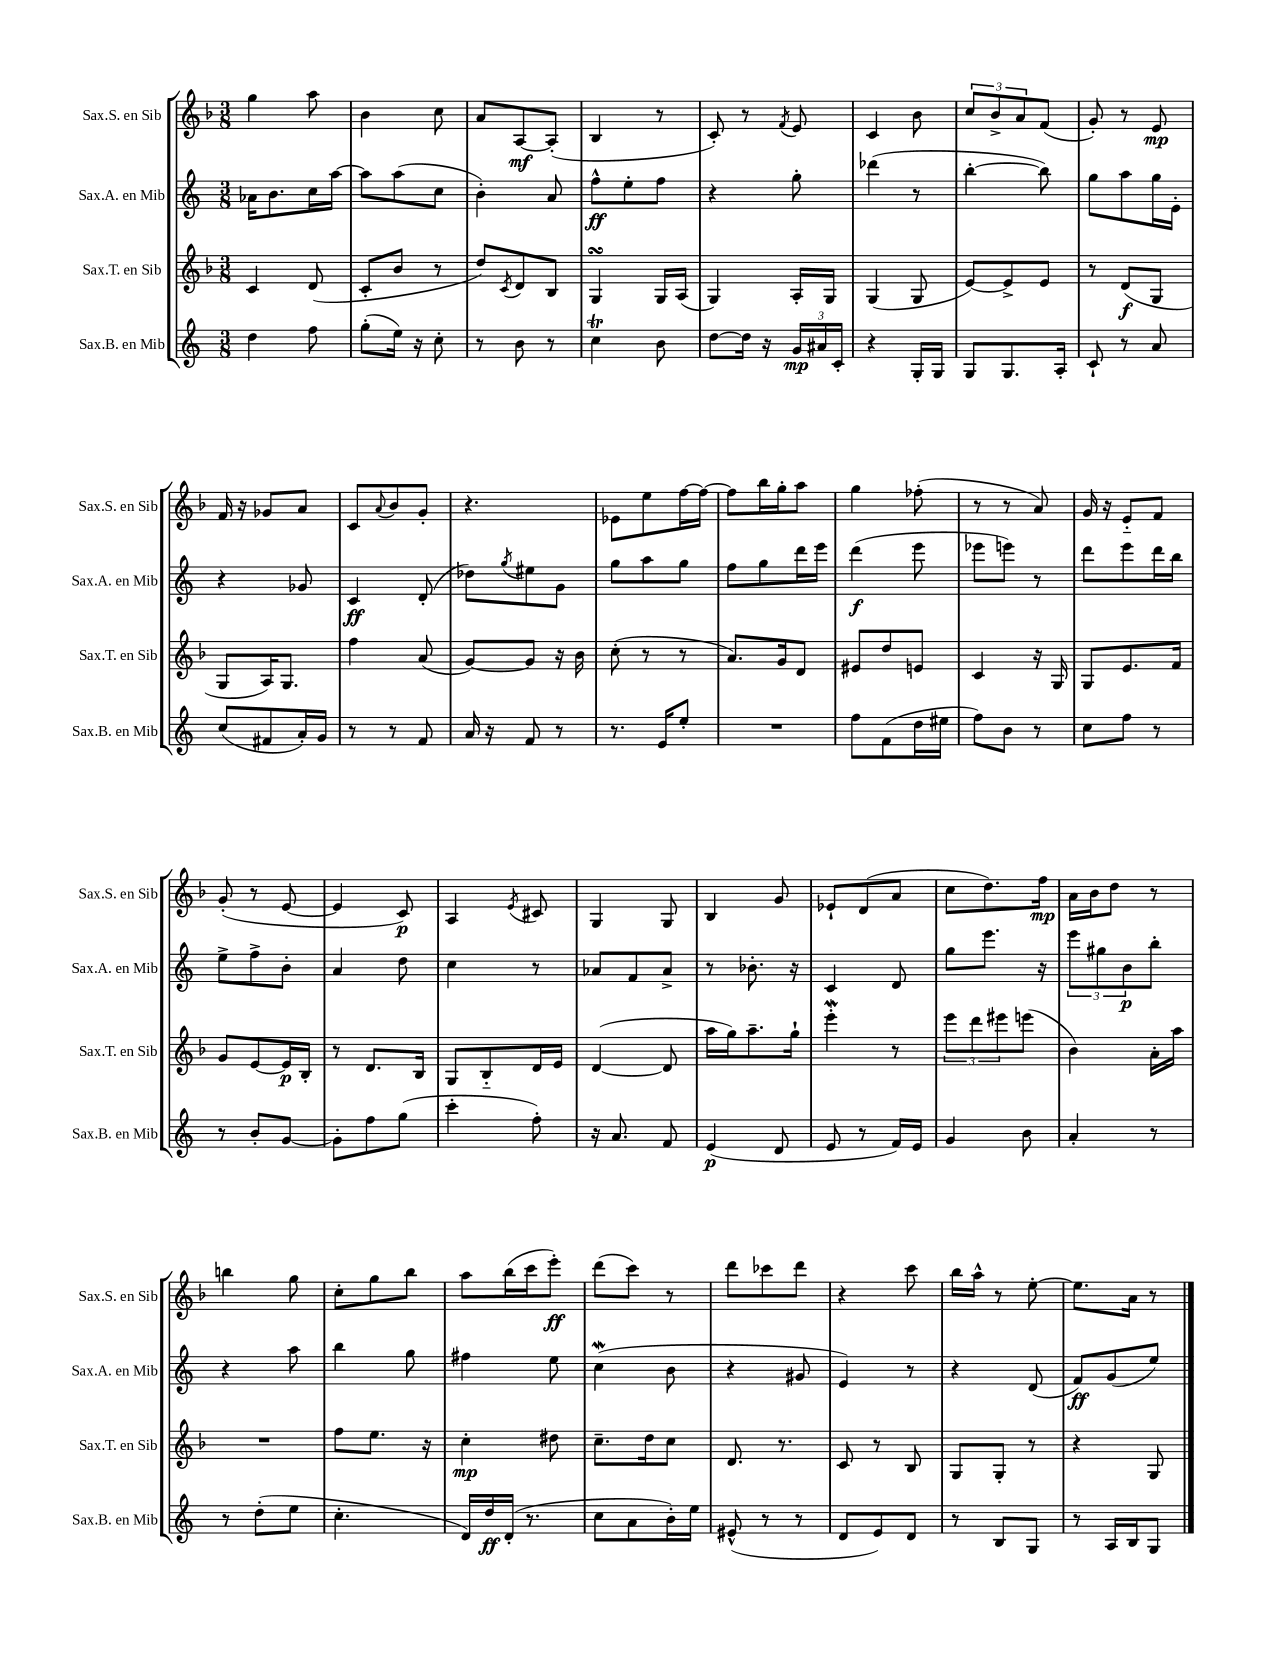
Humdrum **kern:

**kern	**dynam	**kern	**dynam	**kern	**dynam	**kern	**dynam
*part4	*part4	*part3	*part3	*part2	*part2	*part1	*part1
*staff4	*staff4	*staff3	*staff3	*staff2	*staff2	*staff1	*staff1
*I"Sax.B. en Mib	*	*I"Sax.T. en Sib	*	*I"Sax.A. en Mib	*	*I"Sax.S. en Sib	*
*I'Sax.B. en Mib	*	*I'Sax.T. en Sib	*	*I'Sax.A. en Mib	*	*I'Sax.S. en Sib	*
*clefG2	*	*clefG2	*	*clefG2	*	*clefG2	*
*k[]	*	*k[b-]	*	*k[]	*	*k[b-]	*
*M3/8	*	*M3/8	*	*M3/8	*	*M3/8	*
=39	=39	=39	=39	=39	=39	=39	=39
4dd\	.	4c/	.	16a-X\KL	.	4gg\	.
.	.	.	.	8.b\	.	.	.
8ff\	.	(8d/	.	16cc\L	.	8aa\	.
.	.	.	.	[16aa\JJ	.	.	.
=40	=40	=40	=40	=40	=40	=40	=40
(8gg'\L	.	8c'/L	.	8aa\L]	.	4b-\	.
16ee\Jk)	.	8b-/J	.	(8aa\	.	.	.
16r	.	.	.	.	.	.	.
8cc'\	.	8r	.	8cc\J	.	8cc\	.
=41	=41	=41	=41	=41	=41	=41	=41
8r	.	8dd/L)	.	4b'\)	.	8a/L	.
.	.	8qc/	.	.	.	.	.
8b\	.	8d/	.	.	.	[8A/	mf
8r	.	8B-/J	.	8a/	.	(8A'/J]	.
=42	=42	=42	=42	=42	=42	=42	=42
4ccT\	.	4GsSSS/	.	8ff^^\L	ff	4B-/	.
.	.	.	.	8ee'\	.	.	.
8b\	.	16G/LL	.	8ff\J	.	8r	.
.	.	(16A/JJ	.	.	.	.	.
=43	=43	=43	=43	=43	=43	=43	=43
[8dd\L	.	4G/)	.	4r	.	8c'/)	.
16dd\Jk]	.	.	.	.	.	8r	.
16r	.	.	.	.	.	.	.
.	.	.	.	.	.	8qf/	.
24g/LL	mp	16A'/LL	.	8gg'\	.	8e/	.
24a#X/	.	.	.	.	.	.	.
.	.	16G/JJ	.	.	.	.	.
24c'/JJ	.	.	.	.	.	.	.
=44	=44	=44	=44	=44	=44	=44	=44
4r	.	(4G/	.	(4ddd-X\	.	4c/	.
16G'/LL	.	8G/	.	8r	.	8b-\	.
16G/JJ	.	.	.	.	.	.	.
=45	=45	=45	=45	=45	=45	=45	=45
8G/L	.	[8e/L)	.	[4bb'\	.	12cc/L	.
.	.	.	.	.	.	12b-^/	.
8.G/	.	8e^/]	.	.	.	.	.
.	.	.	.	.	.	12a/	.
.	.	8e/J	.	8bb\])	.	(8f/J	.
16A'/Jk	.	.	.	.	.	.	.
=46	=46	=46	=46	=46	=46	=46	=46
8c`/	.	8r	.	8gg\L	.	8g'/)	.
8r	.	(8d/L	f	8aa\	.	8r	.
8a/	.	8G/J	.	16gg\L	.	8e/	mp
.	.	.	.	16e'\JJ	.	.	.
!!LO:LB:g=z
=47	=47	=47	=47	=47	=47	=47	=47
(8cc/L	.	8G/L	.	4r	.	16f/	.
.	.	.	.	.	.	16r	.
8f#X/	.	16A/K)	.	.	.	8g-X/L	.
.	.	8.G/J	.	.	.	.	.
16a'/L)	.	.	.	8g-X/	.	8a/J	.
16g/JJ	.	.	.	.	.	.	.
=48	=48	=48	=48	=48	=48	=48	=48
8r	.	4ff\	.	4c/	ff	8c/L	.
.	.	.	.	.	.	8qqa/	.
8r	.	.	.	.	.	8b-/	.
8f/	.	(8a/	.	(8d'/	.	8g'/J	.
=49	=49	=49	=49	=49	=49	=49	=49
16a/	.	[8g/L)	.	8dd-X\L)	.	4.r	.
16r	.	.	.	.	.	.	.
.	.	.	.	8qgg/	.	.	.
8f/	.	8g/J]	.	8ee#X\	.	.	.
8r	.	16r	.	8g\J	.	.	.
.	.	16b-\	.	.	.	.	.
=50	=50	=50	=50	=50	=50	=50	=50
8.r	.	(8cc'\	.	8gg\L	.	8e-X\L	.
.	.	8r	.	8aa\	.	8ee\	.
16e/KL	.	.	.	.	.	.	.
8ee'/J	.	8r	.	8gg\J	.	[16ff\L	.
.	.	.	.	.	.	16ff\JJ_	.
=51	=51	=51	=51	=51	=51	=51	=51
4.r	.	8.a/L)	.	8ff\L	.	8ff\L]	.
.	.	.	.	8gg\	.	16bb-\L	.
.	.	16g/k	.	.	.	16gg'\J	.
.	.	8d/J	.	16ddd\L	.	8aa\J	.
.	.	.	.	16eee\JJ	.	.	.
=52	=52	=52	=52	=52	=52	=52	=52
8ff\L	.	8e#X/L	.	(4ddd\	f	4gg\	.
(8f\	.	8dd/	.	.	.	.	.
16dd\L	.	8en/J	.	8eee\	.	(8ff-X'\	.
16ee#X\JJ	.	.	.	.	.	.	.
=53	=53	=53	=53	=53	=53	=53	=53
8ff\L)	.	4c/	.	8eee-X\L	.	8r	.
8b\J	.	.	.	8eeen\J)	.	8r	.
8r	.	16r	.	8r	.	8a/)	.
.	.	16G/	.	.	.	.	.
=54	=54	=54	=54	=54	=54	=54	=54
8cc\L	.	8G/L	.	8ddd\L	.	16g/	.
.	.	.	.	.	.	16r	.
8ff\J	.	8.e/	.	8eee\	.	8e/L	.
8r	.	.	.	16ddd\L	.	8f/J	.
.	.	16f/Jk	.	16bb\JJ	.	.	.
!!LO:LB:g=z
=55	=55	=55	=55	=55	=55	=55	=55
8r	.	8g/L	.	8ee^\L	.	(8g'/	.
8b'/L	.	[8e/	.	8ff^\	.	8r	.
[8g/J	.	16e/L]	p	8b'\J	.	[8e/	.
.	.	16B-'/JJ	.	.	.	.	.
=56	=56	=56	=56	=56	=56	=56	=56
8g'\L]	.	8r	.	4a/	.	4e/]	.
8ff\	.	8.d/L	.	.	.	.	.
(8gg\J	.	.	.	8dd\	.	8c/)	p
.	.	16B-/Jk	.	.	.	.	.
=57	=57	=57	=57	=57	=57	=57	=57
4ccc'\	.	8G/L	.	4cc\	.	4A/	.
.	.	8B-/	.	.	.	.	.
.	.	.	.	.	.	8qe/	.
8ff'\)	.	16d/L	.	8r	.	8c#X/	.
.	.	16e/JJ	.	.	.	.	.
=58	=58	=58	=58	=58	=58	=58	=58
16r	.	([4d/	.	8a-X/L	.	4G/	.
8.a/	.	.	.	.	.	.	.
.	.	.	.	8f/	.	.	.
8f/	.	8d/]	.	8a-^/J	.	8G/	.
=59	=59	=59	=59	=59	=59	=59	=59
(4e/	p	16aa\LL	.	8r	.	4B-/	.
.	.	16gg\J)	.	.	.	.	.
.	.	8.aa~\	.	8.b-X'\	.	.	.
8d/	.	.	.	.	.	8g/	.
.	.	16gg`\Jk	.	16r	.	.	.
=60	=60	=60	=60	=60	=60	=60	=60
8e/	.	4eeeW'\	.	4c/	.	8e-X`/L	.
8r	.	.	.	.	.	(8d/	.
16f/LL)	.	8r	.	8d/	.	8a/J	.
16e/JJ	.	.	.	.	.	.	.
=61	=61	=61	=61	=61	=61	=61	=61
4g/	.	12eee\L	.	8gg\L	.	8cc\L	.
.	.	12ddd\	.	.	.	.	.
.	.	.	.	8.eee\J	.	8.dd\)	.
.	.	12eee#X\	.	.	.	.	.
8b\	.	(8eeen\J	.	.	.	.	.
.	.	.	.	16r	.	16ff\Jk	mp
=62	=62	=62	=62	=62	=62	=62	=62
4a'/	.	4b-\)	.	12eee\L	.	16a\LL	.
.	.	.	.	.	.	16b-\J	.
.	.	.	.	12gg#X\	.	.	.
.	.	.	.	.	.	8dd\J	.
.	.	.	.	12b\	p	.	.
8r	.	16a'\LL	.	8bb'\J	.	8r	.
.	.	16aa\JJ	.	.	.	.	.
!!LO:LB:g=z
=63	=63	=63	=63	=63	=63	=63	=63
8r	.	4.r	.	4r	.	4bbn\	.
(8dd'\L	.	.	.	.	.	.	.
8ee\J	.	.	.	8aa\	.	8gg\	.
=64	=64	=64	=64	=64	=64	=64	=64
4.cc'\	.	8ff\L	.	4bb\	.	8cc'\L	.
.	.	8.ee\J	.	.	.	8gg\	.
.	.	.	.	8gg\	.	8bb-\J	.
.	.	16r	.	.	.	.	.
=65	=65	=65	=65	=65	=65	=65	=65
16d/LL)	.	4cc'\	mp	4ff#X\	.	8aa\L	.
16dd/	ff	.	.	.	.	.	.
(16d'/JJ	.	.	.	.	.	(16bb-\L	.
8.r	.	.	.	.	.	16ccc\J	.
.	.	8dd#X\	.	8ee\	.	8eee'\J)	ff
=66	=66	=66	=66	=66	=66	=66	=66
8cc\L	.	8.cc~\L	.	(4ccw\	.	(8ddd\L	.
8a\	.	.	.	.	.	8ccc\J)	.
.	.	16dd\k	.	.	.	.	.
16b'\L)	.	8cc\J	.	8b\	.	8r	.
16ee\JJ	.	.	.	.	.	.	.
=67	=67	=67	=67	=67	=67	=67	=67
(8e#X^^/	.	8.d/	.	4r	.	8ddd\L	.
8r	.	.	.	.	.	8ccc-X\	.
.	.	8.r	.	.	.	.	.
8r	.	.	.	8g#X/	.	8ddd\J	.
=68	=68	=68	=68	=68	=68	=68	=68
8d/L	.	8c/	.	4e/)	.	4r	.
8e/)	.	8r	.	.	.	.	.
8d/J	.	8B-/	.	8r	.	8ccc\	.
=69	=69	=69	=69	=69	=69	=69	=69
8r	.	8G/L	.	4r	.	16bb-\LL	.
.	.	.	.	.	.	16aa^^\JJ	.
8B/L	.	8G'/J	.	.	.	8r	.
8G/J	.	8r	.	(8d/	.	[8ee'\	.
=70	=70	=70	=70	=70	=70	=70	=70
8r	.	4r	.	8f/L)	ff	8.ee\L]	.
16A/LL	.	.	.	(8g/	.	.	.
16B/J	.	.	.	.	.	16a\Jk	.
8G/J	.	8G/	.	8ee/J)	.	8r	.
==	==	==	==	==	==	==	==
*-	*-	*-	*-	*-	*-	*-	*-
